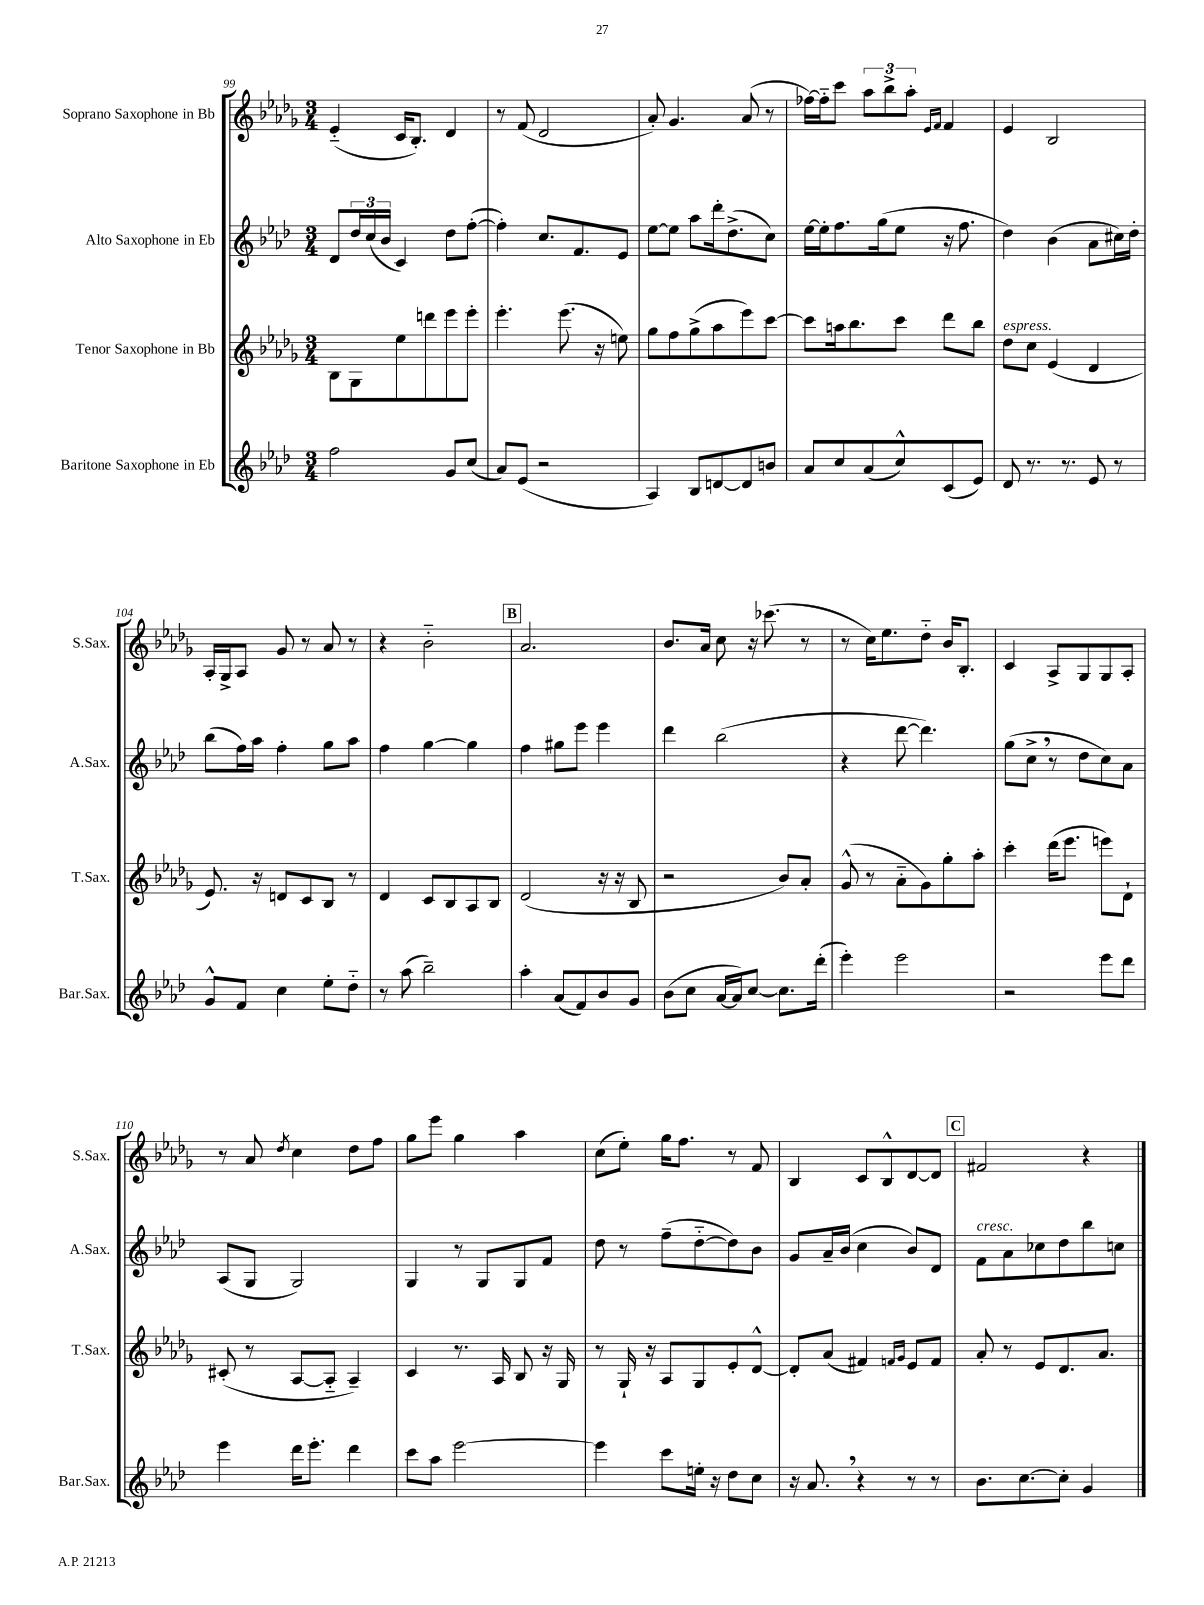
<<
\new StaffGroup <<
\new Staff = "s0" \with { instrumentName = "Soprano Saxophone in Bb" shortInstrumentName = "S.Sax." } {
    \clef treble \key des \major \numericTimeSignature \time 3/4
    ees'4-_( c'16 bes8.-.) des'4 |
    r8 f'8( des'2 |
    aes'8-.) ges'4. aes'8( r8 |
    fes''16~) fes''16-_ c'''8 \tuplet 3/2 { aes''8 bes''8-> aes''8-. } \grace { ees'16 f'16 } f'4 |
    ees'4 bes2 |
    aes16-. ges16-> aes8 ges'8 r8 aes'8 r8 |
    r4 bes'2-_ |
    \mark \markup { \box "B" } aes'2. |
    bes'8. aes'16 c''8 r16 ces'''8.( r8 |
    r8 c''16) ees''8. des''8-_ bes'16 bes8.-. |
    c'4 aes8-> ges8 ges8 aes8-. |
    r8 aes'8 \acciaccatura { des''8 } c''4 des''8 f''8 |
    ges''8 ees'''8 ges''4 aes''4 |
    c''8( ees''8-.) ges''16 f''8. r8 f'8 |
    bes4 c'8 bes8-^ des'8~ des'8 |
    \mark \markup { \box "C" } fis'2 r4 \bar "|." |
}
\new Staff = "s1" \with { instrumentName = "Alto Saxophone in Eb" shortInstrumentName = "A.Sax." } {
    \clef treble \key aes \major \numericTimeSignature \time 3/4
    des'8 \tuplet 3/2 { des''16 c''16( bes'16 } c'4) des''8 f''8~-.( |
    f''4-.) c''8. f'8. ees'8 |
    ees''8~ ees''8 aes''8 des'''16-. des''8.->( c''8) |
    ees''16~ ees''16-. f''8. g''16( ees''8 r16 f''8. |
    des''4) bes'4( aes'8 cis''16) des''16-. |
    bes''8( f''16) aes''16 f''4-. g''8 aes''8 |
    f''4 g''4~ g''4 |
    \mark \markup { \box "B" } f''4 gis''8 ees'''8 ees'''4 |
    des'''4 bes''2( |
    r4 des'''8~ des'''4.) |
    g''8( c''8-> \breathe r8 des''8 c''8) aes'8 |
    aes8( g8 g2) |
    g4 r8 g8 g8 f'8 |
    des''8 r8 f''8--( des''8~-_ des''8) bes'8 |
    g'8 aes'16-- bes'16( c''4 bes'8) des'8 |
    \mark \markup { \box "C" } f'8^\markup { \italic "cresc." } aes'8 ces''8 des''8 bes''8 c''8 \bar "|." |
}
\new Staff = "s2" \with { instrumentName = "Tenor Saxophone in Bb" shortInstrumentName = "T.Sax." } {
    \clef treble \key des \major \numericTimeSignature \time 3/4
    bes8 ges8 ees''8 d'''8 ees'''8 ees'''8-. |
    ees'''4.-. ees'''8.( r16 e''8) |
    ges''8 f''8 ges''8->( aes''8 ees'''8) c'''8~ |
    c'''8 a''16 bes''8. c'''8 des'''8 bes''8 |
    des''8^\markup { \italic "espress." } c''8 ees'4( des'4 |
    ees'8.) r16 d'8 c'8 bes8 r8 |
    des'4 c'8 bes8 aes8 bes8 |
    \mark \markup { \box "B" } des'2( r16 r16 bes8 |
    r2 bes'8) aes'8-. |
    ges'8-^( r8 aes'8-_ ges'8) ges''8-. aes''8-. |
    c'''4-. des'''16( ees'''8. e'''8) des'8-! |
    cis'8-.( r8 aes8~ aes8-_ aes4--) |
    c'4 r8. aes16 bes8 r16 ges16 |
    r8 ges16-! r16 aes8 ges8 ees'8-. des'8~-^ |
    des'8-. aes'8( fis'4) \grace { f'16 ges'16 } ees'8 f'8 |
    \mark \markup { \box "C" } aes'8-. r8 ees'8 des'8. aes'8. \bar "|." |
}
\new Staff = "s3" \with { instrumentName = "Baritone Saxophone in Eb" shortInstrumentName = "Bar.Sax." } {
    \clef treble \key aes \major \numericTimeSignature \time 3/4
    f''2 g'8 c''8( |
    aes'8) ees'8( r2 |
    aes4) bes8 d'8~ d'8 b'8 |
    aes'8 c''8 aes'8( c''8-^) c'8( ees'8) |
    des'8 r8. r8. ees'8 r8 |
    g'8-^ f'8 c''4 ees''8-. des''8-_ |
    r8 aes''8( bes''2--) |
    \mark \markup { \box "B" } aes''4-. aes'8( f'8) bes'8 g'8 |
    bes'8( c''8 aes'16~ aes'16) c''8~ c''8. des'''16-.( |
    ees'''4-.) ees'''2 |
    r2 ees'''8 des'''8 |
    ees'''4 des'''16 ees'''8.-. des'''4 |
    c'''8 aes''8 ees'''2~ |
    ees'''4 c'''8 e''16-. r16 des''8 c''8 |
    r16 aes'8. \breathe r4 r8 r8 |
    \mark \markup { \box "C" } bes'8. c''8.~ c''8-. g'4 \bar "|." |
}
>>
>>
\layout { \context { \Score currentBarNumber = #99 } }
